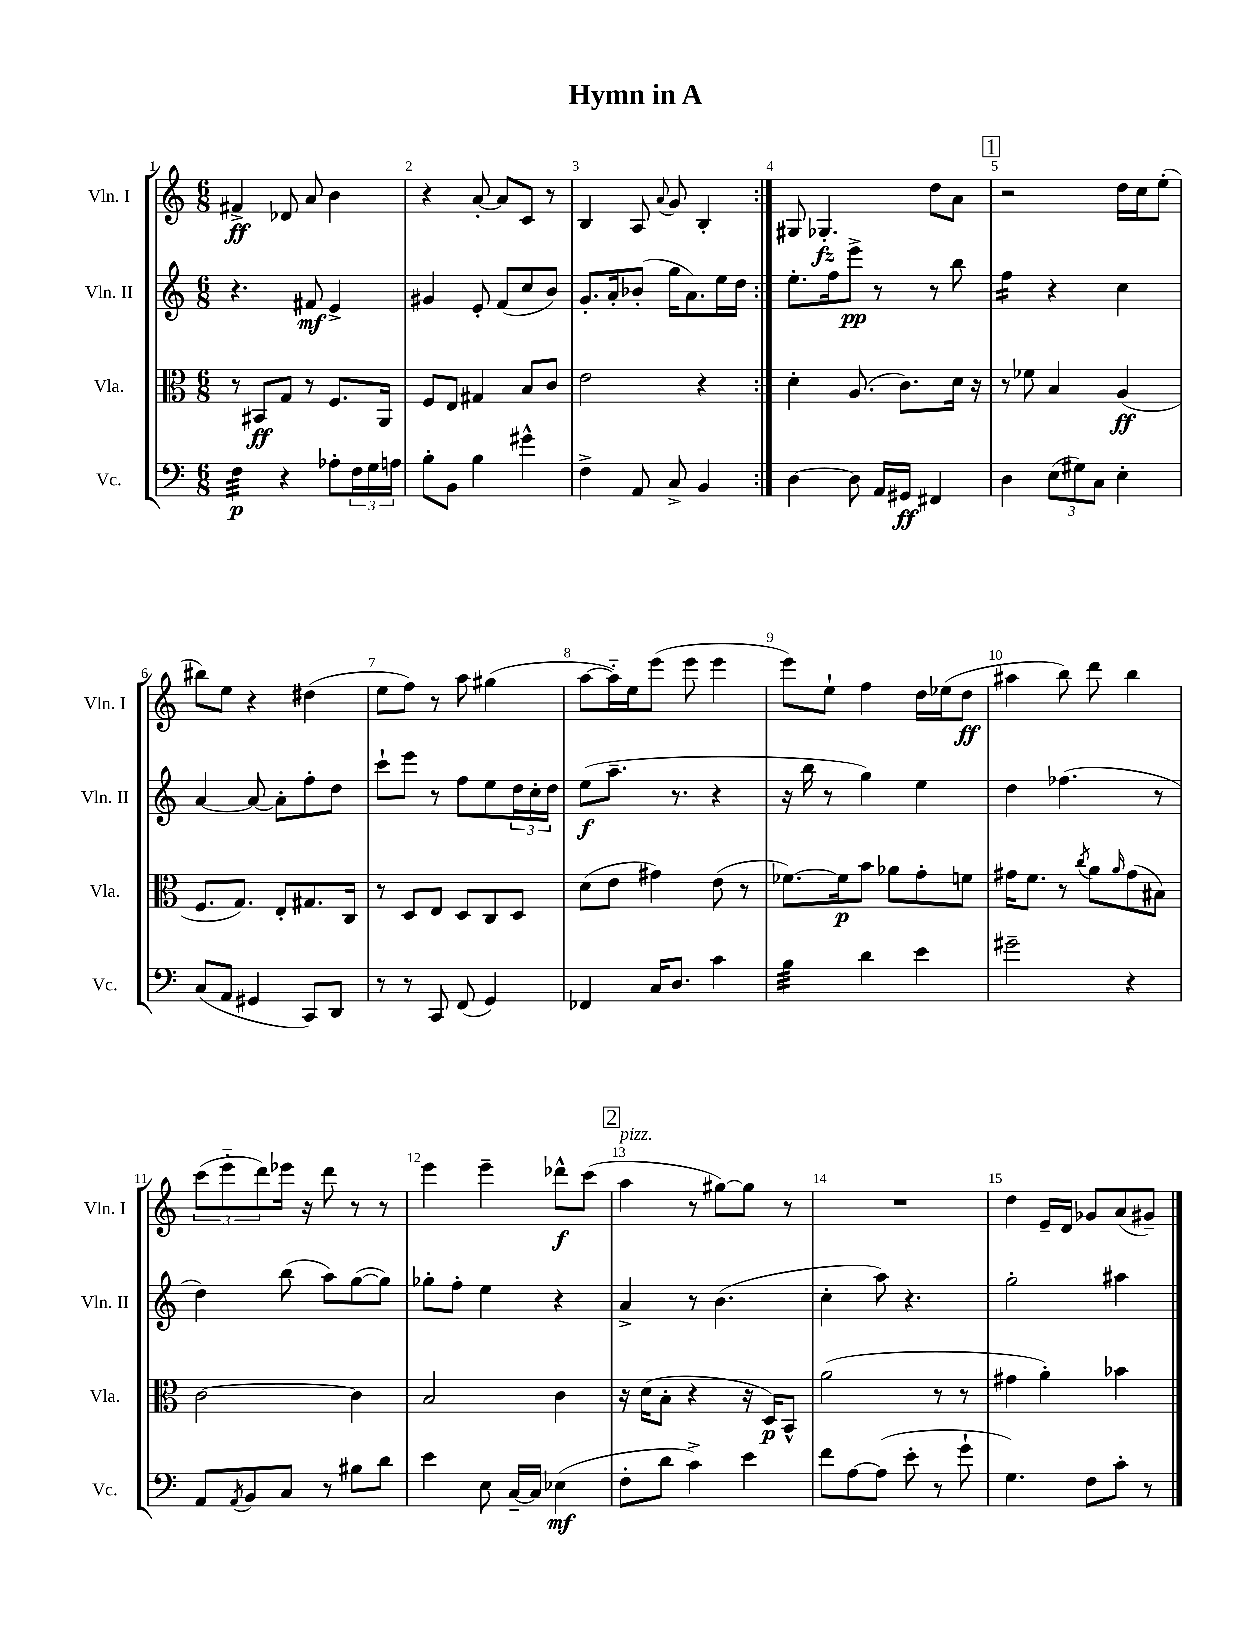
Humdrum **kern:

**kern	**dynam	**kern	**dynam	**kern	**dynam	**kern	**dynam
*part4	*part4	*part3	*part3	*part2	*part2	*part1	*part1
*staff4	*staff4	*staff3	*staff3	*staff2	*staff2	*staff1	*staff1
*I"Vc.	*	*I"Vla.	*	*I"Vln. II	*	*I"Vln. I	*
*I'Vc.	*	*I'Vla.	*	*I'Vln. II	*	*I'Vln. I	*
*clefF4	*	*clefC3	*	*clefG2	*	*clefG2	*
*k[]	*	*k[]	*	*k[]	*	*k[]	*
*M6/8	*	*M6/8	*	*M6/8	*	*M6/8	*
=1	=1	=1	=1	=1	=1	=1	=1
*tremolo	*	*	*	*	*	*	*
32F\LLL	p	8r	.	4.r	.	4f#X^/	ff
32F\	.	.	.	.	.	.	.
32F\	.	.	.	.	.	.	.
32F\	.	.	.	.	.	.	.
32F\	.	8BB#X/L	ff	.	.	.	.
32F\	.	.	.	.	.	.	.
32F\	.	.	.	.	.	.	.
32F\JJJ	.	.	.	.	.	.	.
*Xtremolo	*	*	*	*	*	*	*
4r	.	8G/J	.	.	.	8d-X/	.
.	.	8r	.	8f#X/	mf	8a/	.
8A-X'\L	.	8.F/L	.	4e^/	.	4b\	.
24F\L	.	.	.	.	.	.	.
24G\	.	.	.	.	.	.	.
.	.	16AA/Jk	.	.	.	.	.
24An\JJ	.	.	.	.	.	.	.
=2	=2	=2	=2	=2	=2	=2	=2
8B'\L	.	8F/L	.	4g#X/	.	4r	.
8BB\J	.	8E/J	.	.	.	.	.
4B\	.	4G#X/	.	8e'/	.	[8a'/	.
.	.	.	.	(8f/L	.	8a/L]	.
4g#X^^\	.	8B/L	.	8cc/	.	8c/J	.
.	.	8c/J	.	8b/J)	.	8r	.
=3	=3	=3	=3	=3	=3	=3	=3
4F^\	.	2e\	.	8.g'/L	.	4B/	.
.	.	.	.	16a'/k	.	.	.
8AA/	.	.	.	(8b-X'/J	.	8A/	.
.	.	.	.	.	.	8qqa/	.
8C^/	.	.	.	16gg\KL	.	8g/	.
.	.	.	.	8.a\)	.	.	.
4BB/	.	4r	.	.	.	4B'/	.
.	.	.	.	16ee\L	.	.	.
.	.	.	.	16dd\JJ	.	.	.
=4:|!	=4:|!	=4:|!	=4:|!	=4:|!	=4:|!	=4:|!	=4:|!
[4D\	.	4d'\	.	8.ee'\L	.	8G#X/	.
.	.	.	.	.	.	4.G-X'/	fz
.	.	.	.	16ff\k	.	.	.
8D\]	.	(8.A/	.	8eee^\J	pp	.	.
16AA/LL	.	.	.	8r	.	.	.
16GG#X/JJ	ff	8.c\L)	.	.	.	.	.
4FF#X/	.	.	.	8r	.	8dd\L	.
.	.	16d\Jk	.	8bb\	.	8a\J	.
.	.	16r	.	.	.	.	.
!!LO:REH:place=s1:t=1
=5	=5	=5	=5	=5	=5	=5	=5
*	*	*	*	*tremolo	*	*	*
4D\	.	8r	.	16ff\LL	.	2r	.
.	.	.	.	16ff\	.	.	.
.	.	8f-X\	.	16ff\	.	.	.
.	.	.	.	16ff\JJ	.	.	.
*	*	*	*	*Xtremolo	*	*	*
(12E\L	.	4B/	.	4r	.	.	.
12G#X\)	.	.	.	.	.	.	.
12C\J	.	.	.	.	.	.	.
4E'\	.	(4A/	ff	4cc\	.	16dd\LL	.
.	.	.	.	.	.	16cc\J	.
.	.	.	.	.	.	(8ee'\J	.
!!LO:LB:g=z
=6	=6	=6	=6	=6	=6	=6	=6
(8C/L	.	8.F/L	.	[4a/	.	8bb#X\L)	.
8AA/J	.	.	.	.	.	8ee\J	.
.	.	8.G/J)	.	.	.	.	.
4GG#X/	.	.	.	8a/_	.	4r	.
.	.	8E'/L	.	8a'\L]	.	.	.
8CC/L)	.	8.G#X/	.	8ff'\	.	(4dd#X\	.
8DD/J	.	.	.	8dd\J	.	.	.
.	.	16C/Jk	.	.	.	.	.
=7	=7	=7	=7	=7	=7	=7	=7
8r	.	8r	.	8ccc`\L	.	8ee\L	.
8r	.	8D/L	.	8eee\J	.	8ff\J)	.
8CC/	.	8E/J	.	8r	.	8r	.
(8FF/	.	8D/L	.	8ff\L	.	8aa\	.
4GG/)	.	8C/	.	8ee\	.	(4gg#X\	.
.	.	8D/J	.	24dd\L	.	.	.
.	.	.	.	24cc'\	.	.	.
.	.	.	.	24dd\JJ	.	.	.
=8	=8	=8	=8	=8	=8	=8	=8
4FF-X/	.	(8d\L	.	(8ee\L	f	[8aa\L	.
.	.	8e\J	.	8.aa~\J	.	16aa\L])	.
.	.	.	.	.	.	16ee\J	.
16C/KL	.	4g#X\)	.	.	.	(8eee\J	.
8.D/J	.	.	.	8.r	.	.	.
.	.	.	.	.	.	8eee\	.
4c\	.	(8e\	.	4r	.	4eee\	.
.	.	8r	.	.	.	.	.
=9	=9	=9	=9	=9	=9	=9	=9
*tremolo	*	*	*	*	*	*	*
32B\LLL	.	[8.f-X\L)	.	16r	.	8eee\L)	.
32B\	.	.	.	.	.	.	.
32B\	.	.	.	16bb\	.	.	.
32B\	.	.	.	.	.	.	.
32B\	.	.	.	8r	.	8ee`\J	.
32B\	.	.	.	.	.	.	.
32B\	.	16f-\k]	p	.	.	.	.
32B\JJJ	.	.	.	.	.	.	.
*Xtremolo	*	*	*	*	*	*	*
4d\	.	8b\J	.	4gg\)	.	4ff\	.
.	.	8a-X\L	.	.	.	.	.
4e\	.	8g'\	.	4ee\	.	16dd\LL	.
.	.	.	.	.	.	(16ee-X\J	.
.	.	8fn\J	.	.	.	8dd\J	ff
=10	=10	=10	=10	=10	=10	=10	=10
2g#X~\	.	16g#X\KL	.	4dd\	.	4aa#X\	.
.	.	8.f\J	.	.	.	.	.
.	.	8r	.	(4.ff-X\	.	8bb\)	.
.	.	8qcc/	.	.	.	.	.
.	.	8a\L	.	.	.	8ddd\	.
.	.	16qqa/	.	.	.	.	.
4r	.	(8g#\	.	.	.	4bb\	.
.	.	8B#X\J)	.	8r	.	.	.
!!LO:LB:g=z
=11	=11	=11	=11	=11	=11	=11	=11
8AA/L	.	[2c\	.	4dd\)	.	(12ccc\L	.
.	.	.	.	.	.	12eee\	.
8qAA/	.	.	.	.	.	.	.
8BB/	.	.	.	.	.	.	.
.	.	.	.	.	.	12ddd\)	.
8C/J	.	.	.	(8bb\	.	16eee-X\Jk	.
.	.	.	.	.	.	16r	.
8r	.	.	.	8aa\L)	.	8ddd\	.
8B#X\L	.	4c\]	.	([8gg\	.	8r	.
8d\J	.	.	.	8gg\J])	.	8r	.
=12	=12	=12	=12	=12	=12	=12	=12
4e\	.	2B/	.	8gg-X'\L	.	4eee\	.
.	.	.	.	8ff'\J	.	.	.
8E\	.	.	.	4ee\	.	4eee~\	.
[16C~/LL	.	.	.	.	.	.	.
16C/JJ]	.	.	.	.	.	.	.
(4E-X\	mf	4c\	.	4r	.	8ddd-X^^\L	f
.	.	.	.	.	.	(8ccc\J	.
!!LO:REH:place=s1:t=2
=13	=13	=13	=13	=13	=13	=13	=13
!	!	!	!	!	!	!LO:TX:a:i:t=pizz.	!
8F'\L	.	16r	.	4a^/	.	4aa\	.
.	.	(16d\KL	.	.	.	.	.
8d\J	.	8B'\J	.	.	.	.	.
4c^\)	.	4r	.	8r	.	8r	.
.	.	.	.	(4.b\	.	[8gg#X\L)	.
4e\	.	16r	.	.	.	8gg#\J]	.
.	.	16D/KL)	p	.	.	.	.
.	.	8BB^^/J	.	.	.	8r	.
=14	=14	=14	=14	=14	=14	=14	=14
8f\L	.	(2a\	.	4cc'\	.	2.r	.
[8A\	.	.	.	.	.	.	.
(8A\J]	.	.	.	8aa\)	.	.	.
8e'\	.	.	.	4.r	.	.	.
8r	.	8r	.	.	.	.	.
8g`\	.	8r	.	.	.	.	.
=15	=15	=15	=15	=15	=15	=15	=15
4.G\)	.	4g#X\	.	2gg'\	.	4dd\	.
.	.	4a'\)	.	.	.	16e~/LL	.
.	.	.	.	.	.	16d/JJ	.
8F\L	.	.	.	.	.	8g-X/L	.
8c'\J	.	4b-X\	.	4aa#X\	.	(8a/	.
8r	.	.	.	.	.	8g#X~/J)	.
==	==	==	==	==	==	==	==
*-	*-	*-	*-	*-	*-	*-	*-
